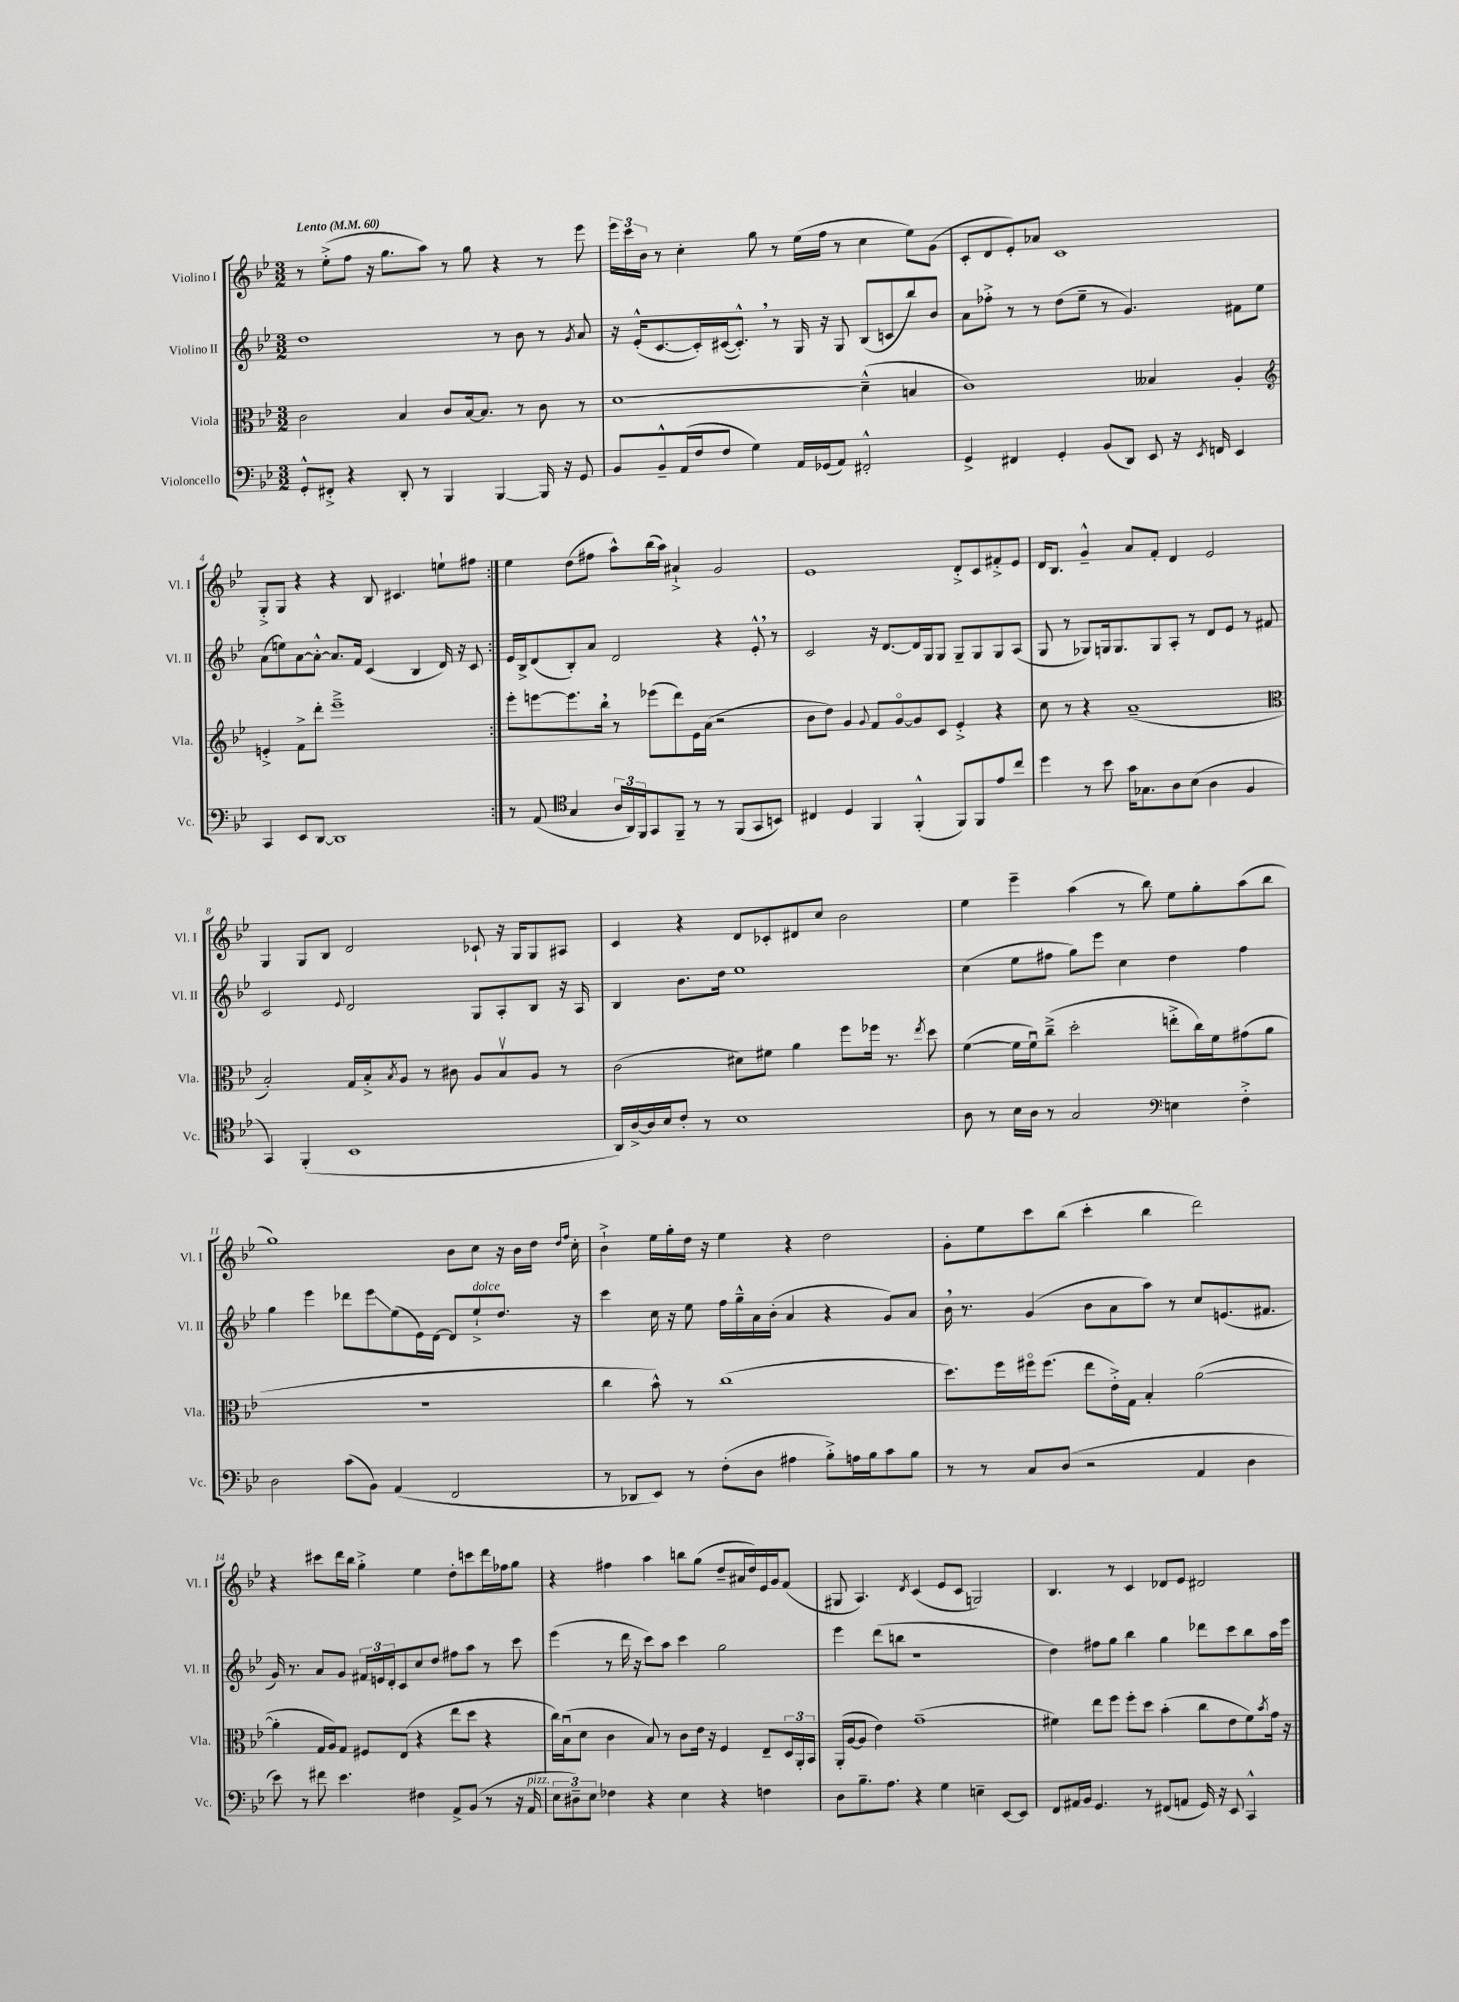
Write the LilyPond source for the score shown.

<<
\new StaffGroup <<
\new Staff = "s0" \with { instrumentName = "Violino I" shortInstrumentName = "Vl. I" } {
    \clef treble \key bes \major \numericTimeSignature \time 3/2 \tempo "Lento" 4 = 60
    \repeat volta 2 { r8 ees''8-.->( f''8 r16 g''8. a''8) r8 g''8 r4 r8 ees'''8 |
    \tuplet 3/2 { ees'''16 c'''16 bes'16 } r8 c''4-. g''8 r8 ees''16( f''16 r8 c''4 ees''8) g'8( |
    c'8-. d'8 ees'8-.) aes'8 c'1 |
    g8-.-> g8 r4 r4 bes8 cis'4. e''8-! fis''8 | }
    ees''4 d''8( fis''8 a''8-^) bes''16( a''16) ais'4-!-> g'2 |
    ees'1 d'8-.-> c'8 fis'8-.-> ees'8 |
    d'16 bes8. g'4---^ a'8 f'8-. d'4 ees'2 |
    g4 g8 bes8 d'2 ces'8-! r16 g16 g8 ais8 |
    c'4 r4 d'8 ces'8-. dis'8 c''8 bes'2 |
    ees''4 ees'''4-- a''4( r8 bes''8) ees''8 g''8-. a''8( bes''8 |
    g''1) bes'8 c''8 r16 bes'16 d''16 \grace { d''16 f''16 } c''16-. |
    bes'4-!-> ees''16 g''16-. d''16 r16 ees''4 r4 d''2 |
    g'8-. ees''8 c'''8 bes''8( c'''4-. bes''4 d'''2) |
    r4 cis'''8 d'''16 bes''16 g''4-.-> ees''4 d''8-. c'''8 d'''16 fes''16 g''8 |
    r4 fis''4 a''4 b''8 g''8( d''8-- ais'16 d''16) ees'16 g'16 f'8( |
    gis8 a4.) \acciaccatura { d'8 } c'4( ees'8 c'8 g2) |
    bes4. r8 c'4 des'8 ees'8 dis'2 \bar "|." |
}
\new Staff = "s1" \with { instrumentName = "Violino II" shortInstrumentName = "Vl. II" } {
    \clef treble \key bes \major \numericTimeSignature \time 3/2
    \repeat volta 2 { d''1 r8 bes'8 r8 \acciaccatura { g'8 } a'8 |
    r16 ees'16-.-^( c'8.~ c'16-.) cis'16~( cis'8.-.-^) \breathe r8 g16 r16 g8 bes8( c'8 bes''8) bes'8 |
    a'8 fes''8-.-> r8 r8 d''8( ees''8-- r8 g'4.) fis'8 ees''8 |
    a'8( e''8) a'8~ a'8~-.-^ a'8. f'16 c'4( bes4 d'16) r16 c'8 | }
    ees'16 bes16-> d'8( bes8-.) a'8 d'2 r4 ees'8-.-^ \breathe r8 |
    c'2 r16 d'8.~ d'16 g16 g8 g8-- g8 g8 a8( |
    g8 r8 ges8) g16 g8. g8 a8-. r8 d'8 ees'8 r8 fis'8 |
    c'2 \appoggiatura { ees'8 } d'2 g8 a8-. bes8 r16 a16 |
    bes4 bes'8. d''16 ees''1 |
    c''4( ees''8 fis''8 g''8) ees'''8 c''4 d''4 fis''4 |
    g''4 ees'''4 des'''8 ees'''8\glissando ees''8( ees'16) d'16~ d'8 ees''8-!->^\markup { \italic "dolce" } d''8. r16 |
    c'''4 c''16 r16 ees''8 f''16 g''16---^ a'16 bes'16-.( a'4 r4 g'8) a'8 |
    bes'16 \breathe r8. g'4( bes'8 a'8 a''8) r8 c''8 e'8.( fis'8. |
    g'16) r8. a'8 g'8 \tuplet 3/2 { fis'16 e'16 d'16-. } c'8 c''8 d''8 fis''8 a''8 r8 c'''8 |
    ees'''4( r8 d'''16 r16 c'''8) a''8 c'''4 g''2 |
    ees'''4 d'''8( b''8 r1 |
    d''4) fis''8 g''8 bes''4 g''4 des'''8 c'''8 bes''8 a''16 ees'''16 \bar "|." |
}
\new Staff = "s2" \with { instrumentName = "Viola" shortInstrumentName = "Vla." } {
    \clef alto \key bes \major \numericTimeSignature \time 3/2
    \repeat volta 2 { c'2 bes4 c'8 bes16~ bes8. r8 c'8 r8 |
    d'1~ d'4---^( b4 |
    c'1) beses4 a4-. |
    \clef treble e'4-.-> f'8-> d'''8-. ees'''1---> | }
    ees'''8-. e'''8~ e'''8. bes''16 \breathe r8 ees'''8( d'''8) ees'16 a'16( r2 |
    bes'8 d''8) g'4 \appoggiatura { g'8 } f'8 g'8~\flageolet g'8 c'8 ees'4-.-> r4 |
    c''8 r8 r4 a'1--( |
    \clef alto bes2-.) g16 bes16-.-> \acciaccatura { bes8 } a8 r8 cis'8 a8 bes8\upbow a8 r8 |
    c'2( dis'8) fis'8 a'4 f''8 fes''16 r8. \acciaccatura { ees''8 } d''8 |
    f'4~( f'16 f'16\downbow) c''8--->( d''2-. e''8-.-> c''16) f'16 gis'8( a'8 |
    R1. |
    c''4 bes'8-^) r8 c''1( |
    d''8.) f''16 fis''16\flageolet fis''8.( ees''8 ees'16-.->) g16 bes4-. a'2~( |
    a'4-. g16 a16) g8 fis8 ees8( r4 ees''8 d''8 r4 |
    c''16) bes16\downbow( d'8 c'4 bes8) r8 c'8 ees'16 r16 f4 ees8-- \tuplet 3/2 { d16 a,16-. bes,16 } |
    a,16-.( a16~ a8 ees'4) g'1--( |
    fis'4) ees''8 f''8 f''8-. d''8 bes'4-.( c''8 ees'8 fis'8) \acciaccatura { bes'8 } g'16 r16 \bar "|." |
}
\new Staff = "s3" \with { instrumentName = "Violoncello" shortInstrumentName = "Vc." } {
    \clef bass \key bes \major \numericTimeSignature \time 3/2
    \repeat volta 2 { g,8-.-^ fis,8-.-> r4 d,8-. r8 bes,,4 bes,,4~ bes,,16 r16 g,8 |
    bes,8 bes,8---^ a,16( f16 f8 g4) a,16 ges,16( a,8) fis,2-.-^ |
    g,4-> fis,4 g,4-. bes,8( d,8) ees,8 r16 \acciaccatura { ees,8 } f,16 ees,4 |
    c,4 ees,8 d,8~ d,1 | }
    r8 a,8( \clef tenor g4 \tuplet 3/2 { a16 a,16) f,16 } g,8 f,8-- r8 r8 f,8( g,8 b,8) |
    cis4 d4 f,4 f,4-.-^( f,8) f,8 ees'8 c''8 |
    d''4 r8 bes'8 g'16 ges8. a8 bes8( a4 f4 |
    g,4) f,4-.( bes,1 |
    a,16) a16~-> a16 bes16 c'8-. r8 bes1 |
    a8 r8 bes16 a16 r8 g2 \clef bass e4 f4-.-> |
    d2 c'8( bes,8) a,4( f,2 |
    r8 des,8 ees,8) r8 f8-.( d8 ais4 bes8-.->) a16 bes16 c'8 bes8 |
    r8 r8 c8 d8( r2 a,4 d4 |
    ees'8) r8 fis'8 ees'4. fis4 a,8-> bes,8( r8 r16 a,16^\markup { \italic "pizz." } |
    \tuplet 3/2 { ees8 dis8--) ees8 } fes4 r4 ees4 r4 f4 |
    d8 bes8.-- a8. r4 g4 e4-- ees,8~ ees,8 |
    f,8 ais,16 bes,16 g,4. r8 fis,8( a,8 g,16) r16 ees,8 c,4-^ \bar "|." |
}
>>
>>
